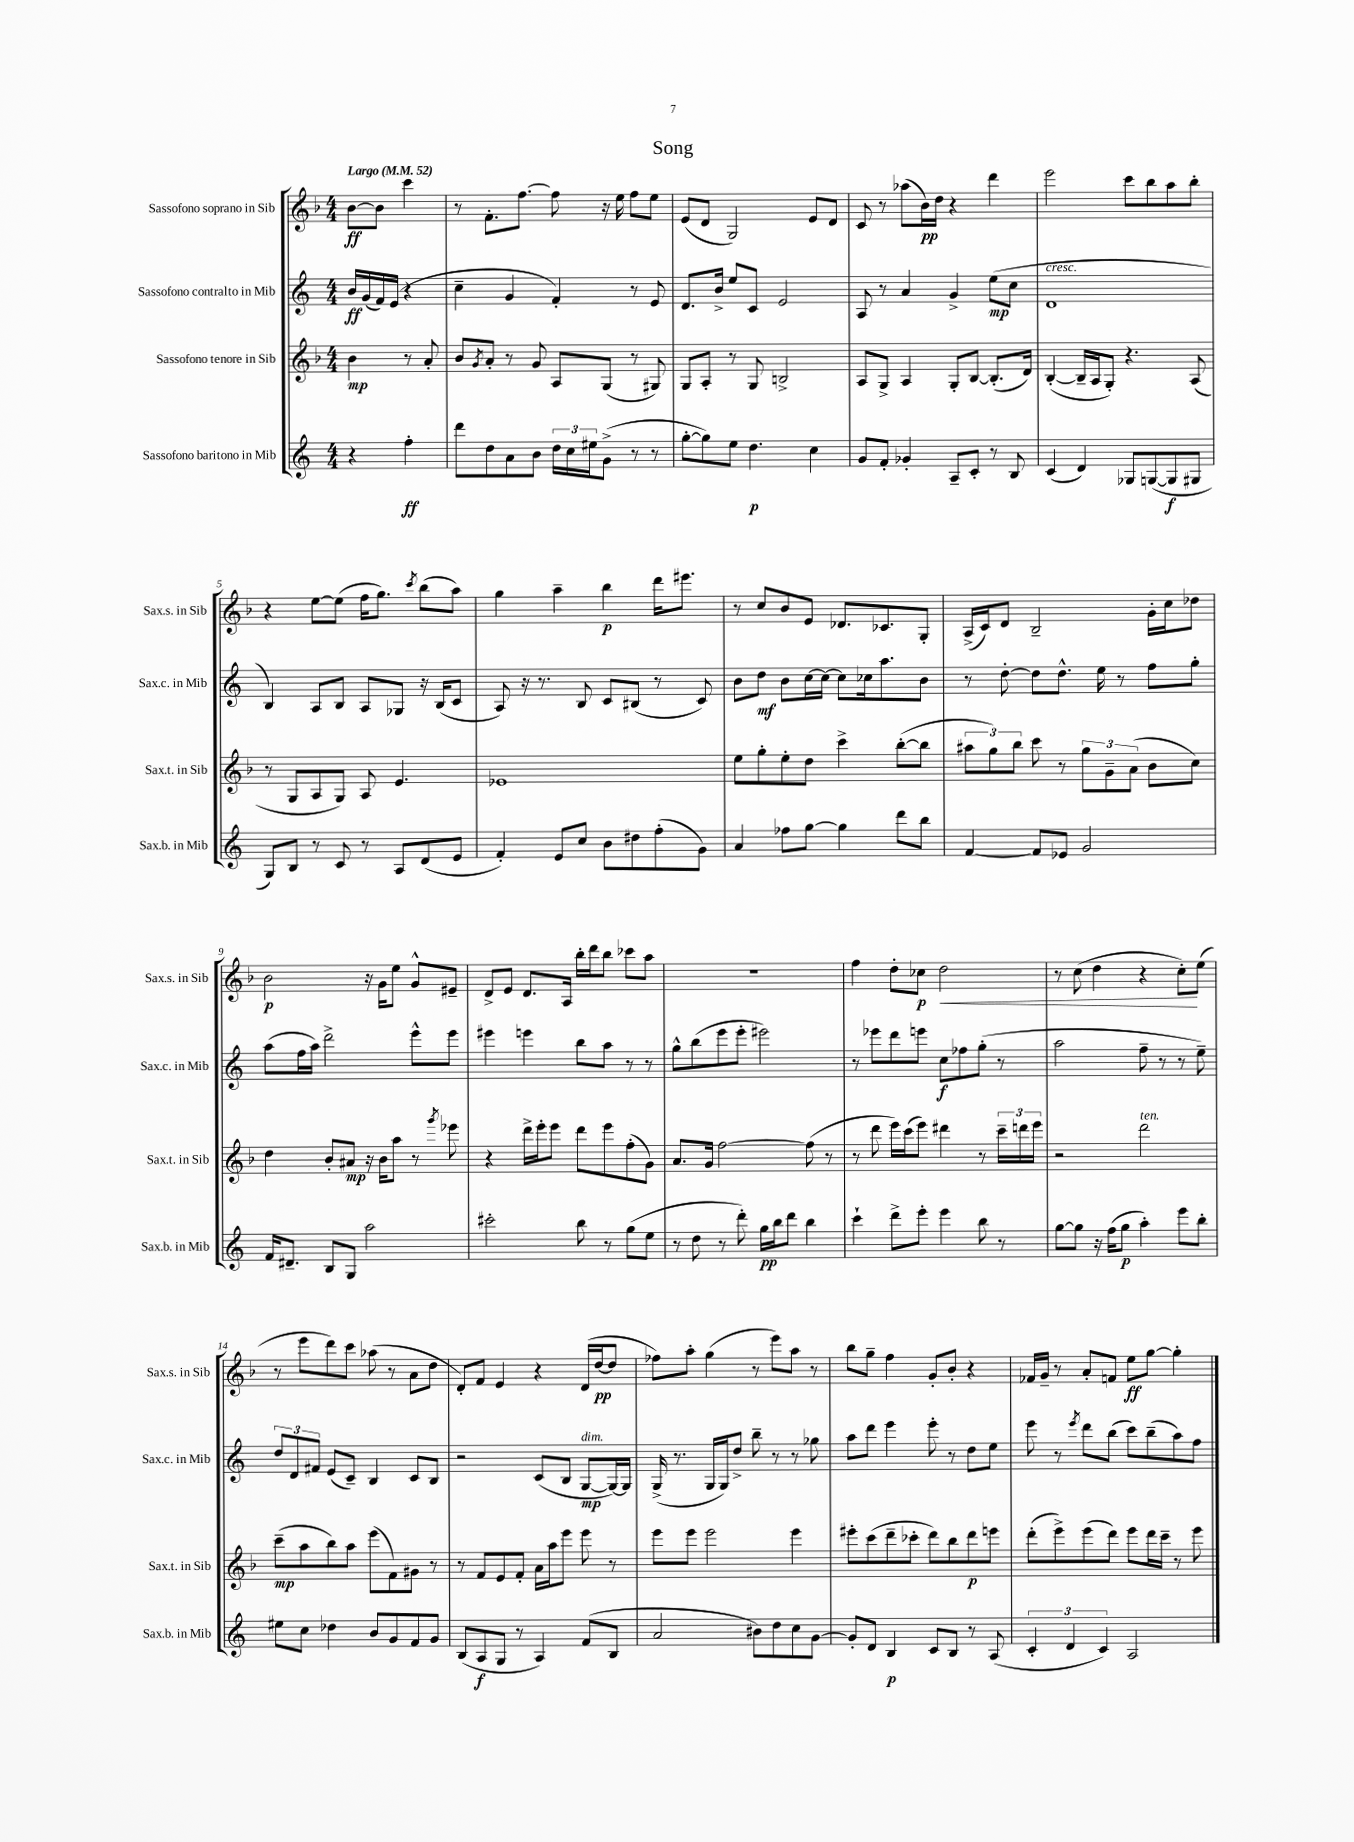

**kern	**kern	**kern	**kern
*staff4	*staff3	*staff2	*staff1
*clefG2	*clefG2	*clefG2	*clefG2
*k[]	*k[b-]	*k[]	*k[b-]
*M4/4	*M4/4	*M4/4	*M4/4
*MM52	*MM52	*MM52	*MM52
4r	4b-	16b	[8b-
.	.	(16g	.
.	.	16f)	8b-]
.	.	(16e	.
4ff'	8r	4r	4ccc
.	8a'	.	.
=	=	=	=
8ddd	8b-	4cc~	8r
.	8qg	.	.
8dd	8a'	.	8.f'
8a	8r	4g	.
.	.	.	[8.ff
8b	8g	.	.
24dd	8A	4f')	8ff]
24cc	.	.	.
24ee#	.	.	.
(8g^	(8G	.	16r
.	.	.	16ee
8r	8r	8r	8ff
8r	8G#)	8e	8ee
=	=	=	=
[8gg'	8G	8.d	(8e
8gg])	8A'	.	8d
.	.	16b^	.
8ee	8r	8ee	2G)
4.dd	8G	8c	.
.	2B^	2e	.
4cc	.	.	8e
.	.	.	8d
=	=	=	=
8g	8A	8A	8c
8f'	8G^	8r	8r
4g-'	4A	4a	(8aa-
.	.	.	16b-)
.	.	.	16dd
8A~	8G'	4g^	4r
8c'	[8B-	.	.
8r	(8.B-']	(8ee	4ddd
8B	.	8cc	.
.	16d)	.	.
=	=	=	=
(4c	([4B-'	1d	2eee
4d)	16B-~]	.	.
.	16A	.	.
.	8G')	.	.
8G-	4.r	.	8ccc
([8G	.	.	8bb-
8G]	.	.	8aa
8G#	(8A	.	8bb-'
=	=	=	=
8G)	8r	4B)	4r
8B	8G	.	.
8r	8A	8A	[8ee
8c	8G)	8B	(8ee]
8r	8A	8A	16ff
.	.	.	8.gg)
8A	4.e	8G-	.
.	.	.	8qccc
(8d	.	16r	(8bb-
.	.	(16B	.
8e	.	8c	8aa)
=	=	=	=
4f')	1e-	8A)	4gg
.	.	16r	.
.	.	8.r	.
8e	.	.	4aa~
8cc	.	8B	.
8b	.	8c	4bb-
8dd#	.	(8B#	.
(8ff'	.	8r	16ddd
.	.	.	8.eee#
8g)	.	8c)	.
=	=	=	=
4a	8ee	8b	8r
.	8gg'	8dd	8cc
8ff-	8ee'	8b	8b-
[8gg	8dd	[16cc	8e
.	.	16cc_	.
4gg]	4ccc^	8cc]	8.d-
.	.	16cc-	.
.	.	8.aa	8.c-
8ddd	([8bb-'	.	.
8bb	8bb-]	8b	8G'
=	=	=	=
[4f	12aa#	8r	(16A^
.	.	.	16c)
.	12gg)	.	.
.	.	[8dd'	8d
.	12bb-	.	.
8f]	8ccc	8dd]	2B-~
8e-	8r	8.dd^^	.
2g	12gg	.	.
.	.	16ee	.
.	12g~	.	.
.	.	8r	.
.	(12a	.	.
.	8b-	8ff	16g'
.	.	.	16cc
.	8cc)	8gg'	8dd-
=	=	=	=
16f	4dd	(8aa	2b-
8.d#~	.	.	.
.	.	16ff	.
.	.	16aa)	.
8B	8b-'	2ddd^	.
8G	8a#	.	.
2aa	16r	.	16r
.	16b-	.	16g
.	8aa	.	8ee
.	8r	8eee^^	8g^^
.	8qggg	.	.
.	8eee-	8eee	8e#~
=	=	=	=
2ccc#'	4r	4eee#	8d^
.	.	.	8e
.	16ddd^	4eee	8.d
.	16eee'	.	.
.	8eee	.	.
.	.	.	16A
8bb	8ddd	8bb	16bb-'
.	.	.	16ddd
8r	8eee	8aa	8bb-
(8gg	(8ff'	8r	8ccc-
8ee	8g)	8r	8aa
=	=	=	=
8r	8.a	8gg^^	1r
8dd	.	(8bb	.
.	16g	.	.
8r	[2ff	8eee	.
8ddd')	.	8eee'	.
16gg	.	2eee#)	.
16bb	.	.	.
8ddd	.	.	.
4bb	(8ff]	.	.
.	8r	.	.
=	=	=	=
4ccc`	8r	8r	4ff
.	8ddd	8eee-	.
8ddd^	16eee)	8ddd	8dd'
.	(16ccc	.	.
8eee'	8eee)	8eee	8cc-
4eee	4ddd#	8cc	2dd
.	.	8ff-	.
8bb	8r	(8gg'	.
8r	24ccc~	8r	.
.	24ddd	.	.
.	24eee	.	.
=	=	=	=
[8gg	2r	2aa	8r
8gg]	.	.	(8cc
16r	.	.	4dd
(16ff	.	.	.
8gg	.	.	.
4aa')	2ddd	8ff~	4r
.	.	8r	.
8eee	.	8r	8cc')
8bb'	.	8ee~)	(8ee
=	=	=	=
8ee#	(8ccc~	12dd	8r
.	.	12d	.
8cc	8aa	.	8eee
.	.	12f#	.
4dd-	8bb-)	(8e	8ddd)
.	8aa	8c~)	8ccc
8b	(8eee	4B	(8aa-
8g	8f)	.	8r
8f	8g#	8c	8a
8g	8r	8B	8dd
=	=	=	=
(8B	8r	2r	8d')
8A	8f	.	8f
8G	8e	.	4e
8r	8f'	.	.
4A)	16a	(8c	4r
.	16aa	.	.
.	8eee	8B	.
(8f	8eee	[8G	(16d
.	.	.	[16dd
8B	8r	16G_)	8dd]
.	.	16G]	.
=	=	=	=
2a	8eee	(16G^	8ff-)
.	.	8.r	.
.	8eee	.	8aa'
.	2eee	16G	(4gg
.	.	16G)	.
.	.	8dd^	.
8b#)	.	8bb~	8r
8dd	.	8r	8eee)
8cc	4eee	8r	8aa
[8g	.	8gg-	8r
=	=	=	=
8g']	8eee#'	8aa	8bb-
8d	(8ccc	8ddd	8gg~
4B	8ddd~	4eee	4ff
.	8ccc-'	.	.
8c	8ddd)	8eee'	8g'
8B	8bb-	8r	8b-'
8r	8ddd	8dd	4r
(8A	8eee	8ee	.
=	=	=	=
6c'	(8ddd'	8eee	16f-
.	.	.	16g~
.	8eee^)	8r	8r
6d	.	.	.
.	.	8qeee	.
.	(8eee	8ddd	8a'
6c)	.	.	.
.	8ddd)	(8bb	8f
2A	8eee	8ccc)	8ee
.	16ddd	(8bb~	[8gg
.	16ccc~	.	.
.	8r	8aa)	4gg']
.	8eee	8ff	.
==	==	==	==
*-	*-	*-	*-
